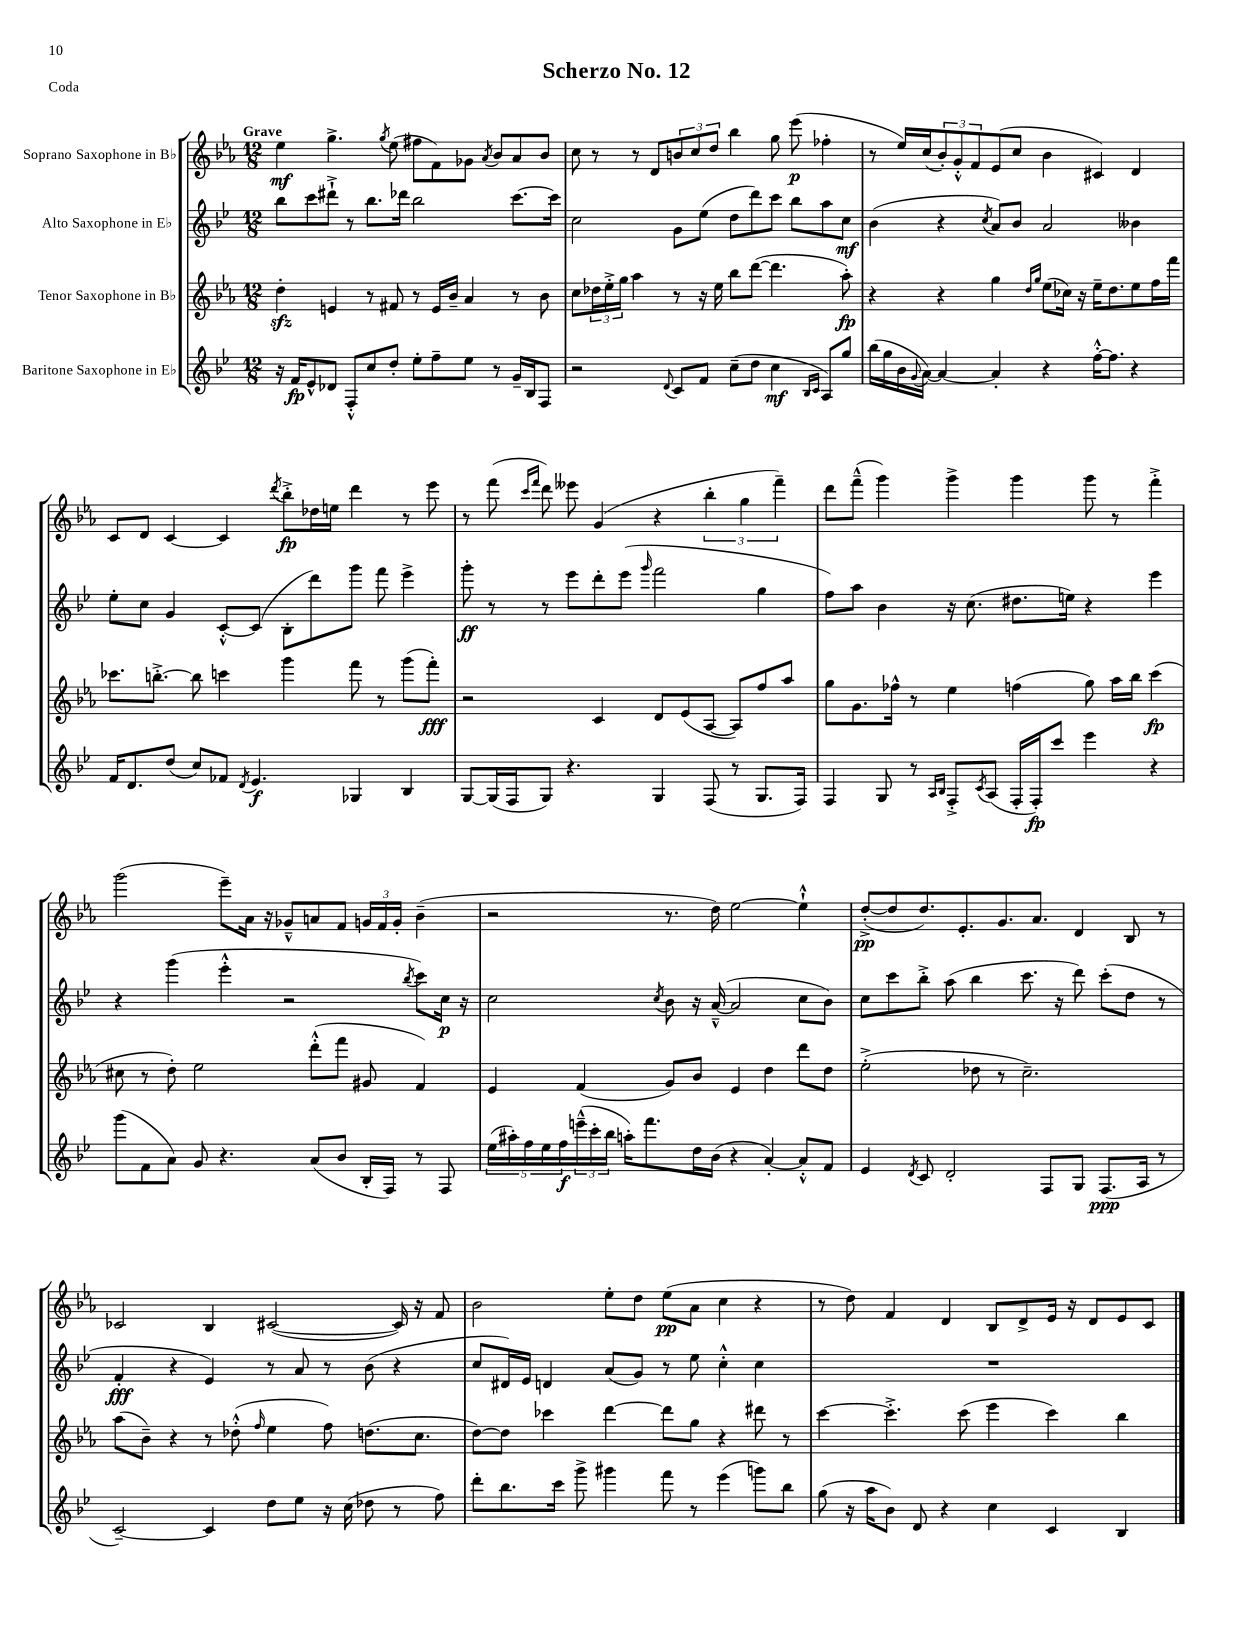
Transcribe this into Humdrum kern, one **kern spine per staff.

**kern	**kern	**kern	**kern
*staff4	*staff3	*staff2	*staff1
*clefG2	*clefG2	*clefG2	*clefG2
*k[b-e-]	*k[b-e-a-]	*k[b-e-]	*k[b-e-a-]
*M12/8	*M12/8	*M12/8	*M12/8
16r	4dd'	8bb-	4ee-
16f	.	.	.
8e-^^	.	8ccc	.
8d-	4e	8ddd#`^	4.gg^
8F'^^	.	8r	.
8cc	8r	8.bb-	.
.	.	.	8qgg
8dd'	8f#	.	(8ee-
.	.	16ddd-	.
8ee-'	8r	2bb-	8ff#
8ff~	16e	.	8f)
.	16b-~	.	.
8ee-	4a-	.	8g-
.	.	.	8qa-
8r	.	.	8b-
16g~	8r	[8.ccc	8a-
16B-	.	.	.
8F	8b-	.	8b-
.	.	16ccc]	.
=	=	=	=
2r	8cc	2cc	8cc
.	24dd-	.	8r
.	24ee-'^	.	.
.	24gg	.	.
.	4aa-	.	8r
.	.	.	8d
8qqd	.	.	.
8c	8r	8g	12b
.	.	.	12cc
8f	16r	(8ee-	.
.	.	.	12dd
.	16ee-	.	.
(8cc~	8bb-	8dd	4bb-
8dd	([8ddd	8ddd)	.
4cc	4.ddd]	8ccc	8gg
.	.	8bb-	(8eee-
16qqB-	.	.	.
16qqc	.	.	.
8A)	.	8aa	4ff-'
8gg	8aa-')	8cc	.
=	=	=	=
(16bb-	4r	(4b-	8r
16gg	.	.	.
16b-	.	.	16ee-)
8qqg	.	.	.
[16a)	.	.	(16cc
4a_	4r	4r	12b-')
.	.	.	12g'^^
.	.	.	12f
.	.	8qcc	.
4a']	4gg	8a)	(8e-
.	.	8b-	8cc
.	16qqdd	.	.
.	16qqgg	.	.
4r	(8ee-	2a	4b-
.	16cc-)	.	.
.	16r	.	.
[16ff'^^	16ee-~	.	4c#)
8.ff]	8.dd	.	.
4r	8ee-	4b--	4d
.	16ff	.	.
.	16fff	.	.
=	=	=	=
16f	8.ccc-	8ee-'	8c
8.d	.	.	.
.	.	8cc	8d
.	[8.bb'^	.	.
(8dd	.	4g	[4c
8cc)	8bb]	.	.
8f-	4ccc	[8c'^^	4c]
8qd	.	.	.
4.e-	.	(8c]	.
.	.	.	8qddd
.	4ggg	8B-'	8bb-'^
.	.	8ddd)	16dd-
.	.	.	16ee
4G-	8fff	8ggg	4ddd
.	8r	8fff	.
4B-	(8ggg	4eee-^	8r
.	8fff')	.	8eee-
=	=	=	=
[8G	2r	8ggg'	8r
(16G]	.	8r	(8fff
16F	.	.	.
.	.	.	16qqccc
.	.	.	16qqfff
8G)	.	8r	8ddd)
4.r	.	8eee-	8eee--
.	4c	8ddd'	(4g
.	.	(8eee-	.
.	.	16qqggg	.
4G	8d	2fff	4r
.	(8e-	.	.
(8F	[8A-	.	6bb-'
8r	8A-])	.	.
.	.	.	6gg
8.G	8ff	4gg	.
.	.	.	6fff~)
.	8aa-	.	.
16F)	.	.	.
=	=	=	=
4F	8gg	8ff)	8ddd
.	8.g	8aa	(8fff~^^
8G	.	4b-	4ggg)
.	16ff-^^	.	.
8r	8r	.	.
16qqA	.	.	.
16qqB-	.	.	.
8F'^	4ee-	16r	4ggg^
.	.	(8.cc	.
8qc	.	.	.
(8A	.	.	.
16F'	(4ff	8.dd#	4ggg
16F')	.	.	.
8ccc	.	.	.
.	.	16ee)	.
4eee-	8gg)	4r	8ggg
.	16aa-	.	8r
.	16bb-	.	.
4r	(4ccc	4eee-	4fff'^
=	=	=	=
(8ggg	8cc#	4r	(2ggg
8f	8r	.	.
8a)	8dd')	(4ggg	.
8g	2ee-	.	.
4.r	.	4eee-'^^	8eee-~)
.	.	.	16a-
.	.	.	16r
.	.	2r	8g-~^^
(8a	(8ddd'^^	.	8a
8b-	8fff	.	8f
16B-'	8g#	.	24g
.	.	.	24f
16F)	.	.	.
.	.	.	24g'
.	.	8qbb-	.
8r	4f)	8ccc)	(4b-~
8F	.	16cc	.
.	.	16r	.
=	=	=	=
(20ee-	4e-	2cc	2r
20aa#')	.	.	.
20ff	.	.	.
20ee-	.	.	.
20ff	.	.	.
(24eee~^^	(4f	.	.
24ccc'	.	.	.
24bb-	.	.	.
16aa')	.	.	.
8.fff	.	.	.
.	.	8qcc	.
.	8g)	8b-	8.r
16dd	8b-	16r	.
(16b-	.	([16a~^^	16dd)
4r	4e-	2a]	[2ee-
[4a')	4dd	.	.
8a'^^]	8ddd	8cc	4ee-`^^]
8f	8dd	8b-)	.
=	=	=	=
4e-	(2ee-'^	8cc	([8dd'^
.	.	8ccc	8dd]
8qd	.	.	.
8c	.	8bb-'^	8.dd)
2d'	.	(8aa	.
.	.	.	8.e-'
.	8dd-	4bb-	.
.	8r	.	8.g
.	2.cc~)	8.ccc	.
.	.	.	8.a-
8F	.	.	.
.	.	16r	.
8G	.	8ddd)	4d
(8.F	.	(8ccc'	.
.	.	8dd	8B-
16A	.	.	.
8r	.	8r	8r
=	=	=	=
[2c~)	(8aa-	4f'	2c-
.	8b-~)	.	.
.	4r	4r	.
4c]	8r	4e-)	4B-
.	(8dd-'^^	.	.
.	16qqff	.	.
8dd	4ee-	8r	([2c#
8ee-	.	8a	.
16r	8ff)	8r	.
(16cc	.	.	.
8dd-	(8.dd	(8b-	.
8r	.	4r	16c#])
.	8.cc	.	16r
8ff)	.	.	8f
=	=	=	=
8ddd'	[8dd)	8cc	2b-
8.bb-	8dd]	16d#)	.
.	.	16e-	.
.	4ccc-	4d	.
16ccc	.	.	.
8ggg^	.	.	.
4ggg#	[4ddd	(8a	8ee-'
.	.	8g)	8dd
8fff	8ddd]	8r	(8ee-
8r	8gg	8ee-	8a-
(4eee-	4r	4cc'^^	4cc
8ggg)	8ddd#	4cc	4r
8bb-	8r	.	.
=	=	=	=
(8gg	[4ccc	1.r	8r
16r	.	.	8dd)
16aa	.	.	.
8b-)	4.ccc'^]	.	4f
8d	.	.	.
4r	.	.	4d
.	(8ccc	.	.
4cc	4eee-	.	8B-
.	.	.	8d^
4c	4ccc)	.	16e-
.	.	.	16r
.	.	.	8d
4B-	4bb-	.	8e-
.	.	.	8c
==	==	==	==
*-	*-	*-	*-
